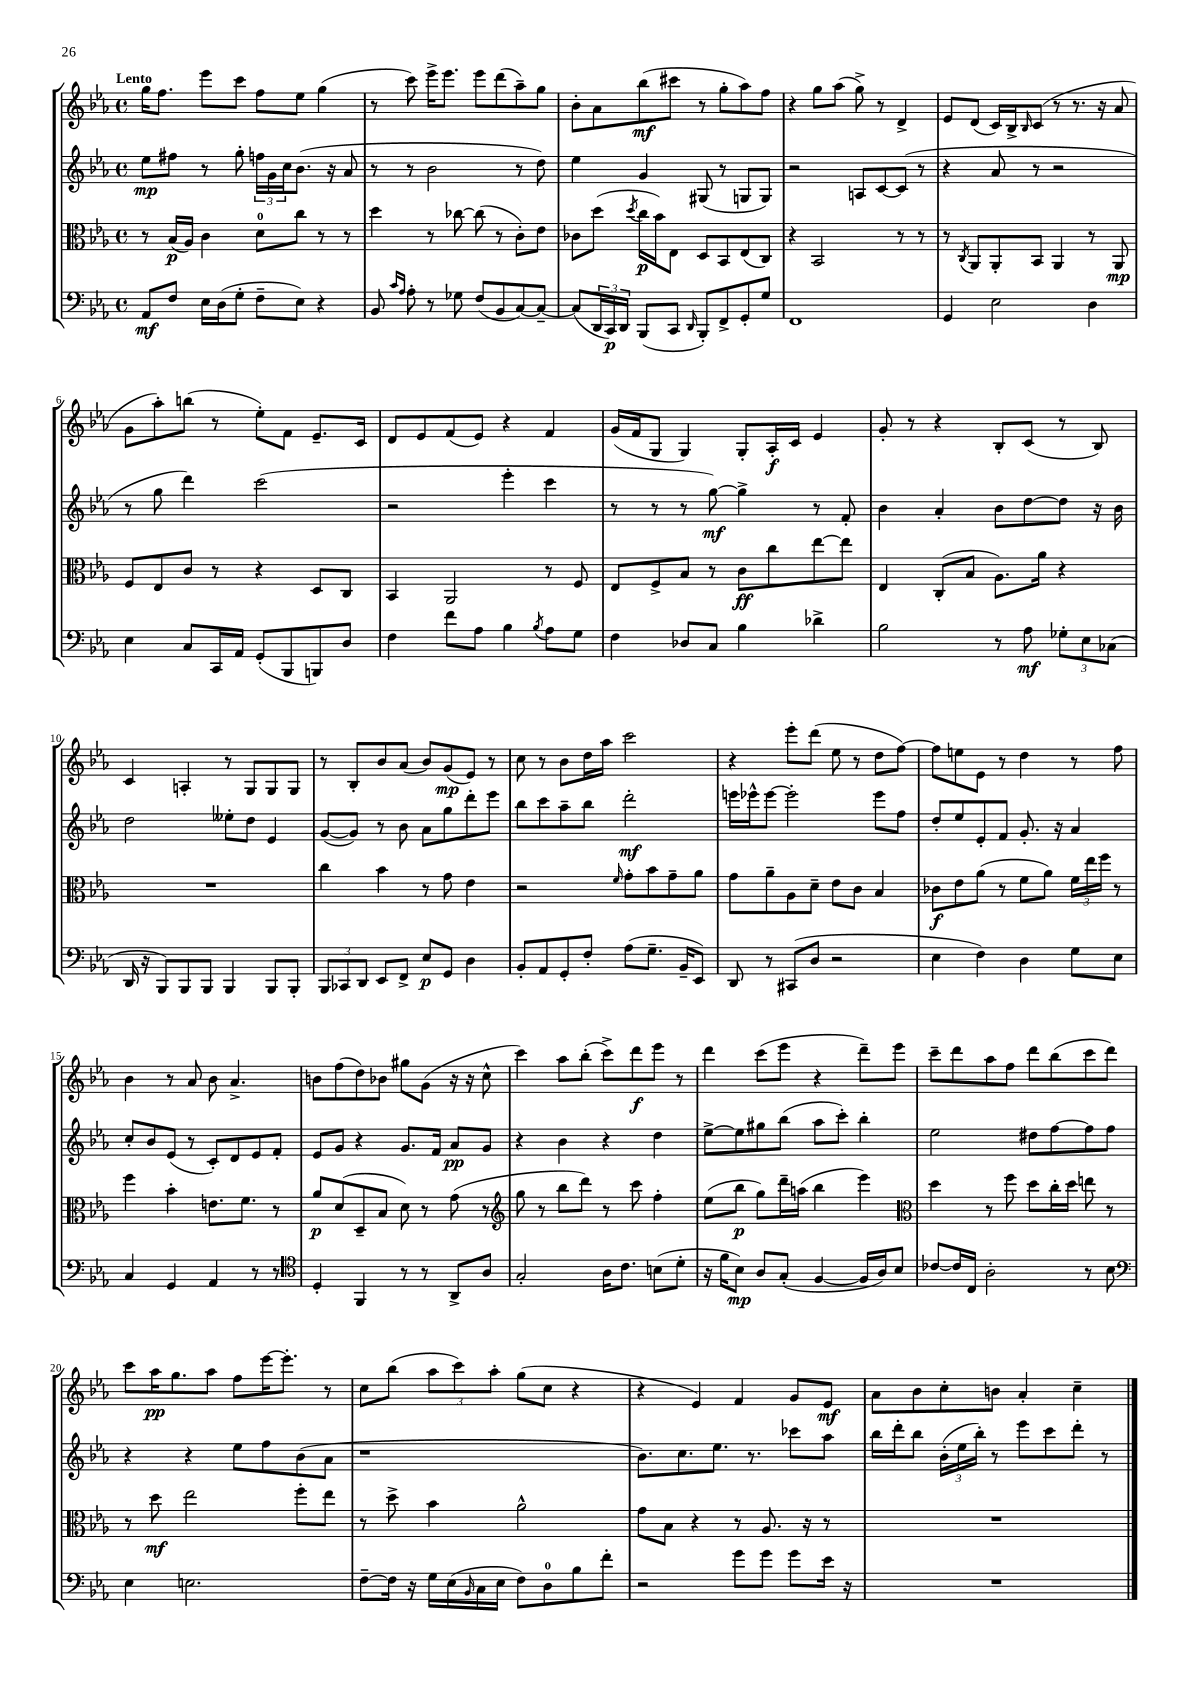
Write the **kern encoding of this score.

**kern	**dynam	**kern	**dynam	**kern	**dynam	**kern	**dynam
*part4	*part4	*part3	*part3	*part2	*part2	*part1	*part1
*staff4	*staff4	*staff3	*staff3	*staff2	*staff2	*staff1	*staff1
*clefF4	*	*clefC3	*	*clefG2	*	*clefG2	*
*k[b-e-a-]	*	*k[b-e-a-]	*	*k[b-e-a-]	*	*k[b-e-a-]	*
*M4/4	*	*M4/4	*	*M4/4	*	*M4/4	*
*met(c)	*	*met(c)	*	*met(c)	*	*met(c)	*
=1	=1	=1	=1	=1	=1	=1	=1
!	!	!	!	!	!	!LO:TX:a:B:t=Lento	!
8AA-/L	mf	8r	.	8ee-\L	mp	16gg\KL	.
.	.	.	.	.	.	8.ff\J	.
8F/J	.	(16B-/LL	p	8ff#X\J	.	.	.
.	.	16A-/JJ)	.	.	.	.	.
16E-\LL	.	4c\	.	8r	.	8eee-\L	.
(16D\J	.	.	.	.	.	.	.
8G'\J	.	.	.	8gg'\	.	8ccc\J	.
8F~\L	.	8d\L	.	24ffn\LL	.	8ff\L	.
.	.	.	.	24g\	.	.	.
.	.	.	.	24cc\J	.	.	.
8E-\J)	.	8cc\J	.	(8.b-\J	.	8ee-\J	.
4r	.	8r	.	.	.	(4gg\	.
.	.	.	.	16r	.	.	.
.	.	8r	.	8a-/	.	.	.
=2	=2	=2	=2	=2	=2	=2	=2
8BB-/	.	4dd\	.	8r	.	8r	.
16qqc/LL	.	.	.	.	.	.	.
16qqA-/JJ	.	.	.	.	.	.	.
8A-'\	.	.	.	8r	.	8ccc\)	.
8r	.	8r	.	2b-\	.	16eee-^\KL	.
.	.	.	.	.	.	8.eee-\J	.
8G-X\	.	[8cc-X\	.	.	.	.	.
(8F/L	.	(8cc-\]	.	.	.	8eee-\L	.
8BB-/	.	8r	.	.	.	(8ddd\	.
[8C/)	.	8c'\L)	.	8r	.	8aa-~\)	.
8C~/J_	.	8e-\J	.	8dd\)	.	8gg\J	.
=3	=3	=3	=3	=3	=3	=3	=3
(8C/L]	.	8c-X\L	.	4ee-\	.	8b-'\L	.
24DD/L	.	(8dd\J	.	.	.	8a-\	.
24CC/)	p	.	.	.	.	.	.
24DD/JJ	.	.	.	.	.	.	.
.	.	8qdd/	.	.	.	.	.
(8BBB-/L	.	16cc\LL	p	4g/	.	(8bb-\	mf
.	.	16b-\J)	.	.	.	.	.
8CC/J	.	8E-\J	.	.	.	8ccc#X\J	.
16qqDD/	.	.	.	.	.	.	.
8BBB-'/L)	.	8D/L	.	(8G#X/	.	8r	.
8FF^/	.	8BB-/	.	8r	.	8gg'\L	.
8GG'/	.	(8E-/	.	8Gn/L	.	8aa-\)	.
8G/J	.	8C/J)	.	8G/J)	.	8ff\J	.
=4	=4	=4	=4	=4	=4	=4	=4
1FF	.	4r	.	2r	.	4r	.
.	.	2BB-/	.	.	.	8gg\L	.
.	.	.	.	.	.	(8aa-\J	.
.	.	.	.	8An/L	.	8gg^\)	.
.	.	.	.	[8c/	.	8r	.
.	.	8r	.	(8c/J]	.	4d^/	.
.	.	8r	.	8r	.	.	.
=5	=5	=5	=5	=5	=5	=5	=5
4GG/	.	8r	.	4r	.	8e-/L	.
.	.	8qC/	.	.	.	.	.
.	.	8AA-/L	.	.	.	(8d/J	.
2E-\	.	8AA-'/	.	8a-/	.	16c/LL)	.
.	.	.	.	.	.	16B-^/J	.
.	.	.	.	.	.	16qqB-/	.
.	.	8BB-/J	.	8r	.	(8c/J	.
.	.	4AA-/	.	2r	.	8r	.
.	.	.	.	.	.	8.r	.
4D\	.	8r	.	.	.	.	.
.	.	.	.	.	.	16r	.
.	.	8AA-/	mp	.	.	8a-/	.
!!LO:LB:g=z
=6	=6	=6	=6	=6	=6	=6	=6
4E-\	.	8F/L	.	8r	.	8g\L	.
.	.	8E-/	.	8gg\	.	8aa-'\)	.
8C/L	.	8c/J	.	4ddd\)	.	(8bbn\J	.
16CC/L	.	8r	.	.	.	8r	.
16AA-/JJ	.	.	.	.	.	.	.
(8GG'/L	.	4r	.	(2ccc\	.	8ee-'\L)	.
8BBB-/	.	.	.	.	.	8f\J	.
8BBBn/)	.	8D/L	.	.	.	8.e-~/L	.
8D/J	.	8C/J	.	.	.	.	.
.	.	.	.	.	.	16c/Jk	.
=7	=7	=7	=7	=7	=7	=7	=7
4F\	.	4BB-/	.	2r	.	8d/L	.
.	.	.	.	.	.	8e-/	.
8f\L	.	2AA-/	.	.	.	(8f/	.
8A-\J	.	.	.	.	.	8e-/J)	.
4B-\	.	.	.	4eee-'\	.	4r	.
8qB-/	.	.	.	.	.	.	.
8A-\L	.	8r	.	4ccc\	.	4f/	.
8G\J	.	8F/	.	.	.	.	.
=8	=8	=8	=8	=8	=8	=8	=8
4F\	.	8E-/L	.	8r	.	(16g/LL	.
.	.	.	.	.	.	16f/J	.
.	.	8F^/	.	8r	.	8G/J	.
8D-X/L	.	8B-/J	.	8r	.	4G/)	.
8C/J	.	8r	.	[8gg\)	mf	.	.
4B-\	.	8c\L	ff	4gg^\]	.	8G'/L	.
.	.	8cc\	.	.	.	16A-'/L	f
.	.	.	.	.	.	16c/JJ	.
4d-X^\	.	[8ee-\	.	8r	.	4e-/	.
.	.	8ee-\J]	.	8f'/	.	.	.
=9	=9	=9	=9	=9	=9	=9	=9
2B-\	.	4E-/	.	4b-\	.	8g'/	.
.	.	.	.	.	.	8r	.
.	.	(8C'/L	.	4a-'/	.	4r	.
.	.	8B-/J	.	.	.	.	.
8r	.	8.A-\L)	.	8b-\L	.	8B-'/L	.
8A-\	mf	.	.	[8dd\	.	(8c/J	.
.	.	16a-\Jk	.	.	.	.	.
12G-X'\L	.	4r	.	8dd\J]	.	8r	.
12E-\	.	.	.	.	.	.	.
.	.	.	.	16r	.	8B-/)	.
(12C-X\J	.	.	.	.	.	.	.
.	.	.	.	16b-\	.	.	.
!!LO:LB:g=z
=10	=10	=10	=10	=10	=10	=10	=10
16DD/	.	1r	.	2dd\	.	4c/	.
16r	.	.	.	.	.	.	.
8BBB-/L)	.	.	.	.	.	.	.
8BBB-/	.	.	.	.	.	4An'/	.
8BBB-/J	.	.	.	.	.	.	.
4BBB-/	.	.	.	8ee--X'\L	.	8r	.
.	.	.	.	8dd\J	.	8G/L	.
8BBB-/L	.	.	.	4e-/	.	8G/	.
8BBB-'/J	.	.	.	.	.	8G/J	.
=11	=11	=11	=11	=11	=11	=11	=11
12BBB-/L	.	4cc\	.	([8g/L	.	8r	.
12CC-X/	.	.	.	.	.	.	.
.	.	.	.	8g/J])	.	8B-'/L	.
12DD/J	.	.	.	.	.	.	.
8EE-/L	.	4b-\	.	8r	.	8b-/	.
8FF^/J	.	.	.	8b-\	.	(8a-/J	.
8E-/L	p	8r	.	8a-\L	.	8b-/L)	.
8GG/J	.	8g\	.	8gg\	.	(8g/	mp
4D\	.	4e-\	.	8ddd'\	.	8e-/J)	.
.	.	.	.	8eee-\J	.	8r	.
=12	=12	=12	=12	=12	=12	=12	=12
8BB-'/L	.	2r	.	8bb-\L	.	8cc\	.
8AA-/	.	.	.	8ccc\	.	8r	.
8GG'/	.	.	.	8aa-~\	.	8b-\L	.
8F'/J	.	.	.	8bb-\J	.	16dd\L	.
.	.	.	.	.	.	16aa-\JJ	.
.	.	16qqf/	.	.	.	.	.
(8A-\L	.	8g'\L	.	2ddd'\	mf	2ccc\	.
8.G~\J	.	8b-\	.	.	.	.	.
.	.	8g~\	.	.	.	.	.
16BB-~/KL	.	.	.	.	.	.	.
8EE-/J)	.	8a-\J	.	.	.	.	.
=13	=13	=13	=13	=13	=13	=13	=13
8DD/	.	8g\L	.	16eeen\LL	.	4r	.
.	.	.	.	16eee-X^^\J	.	.	.
8r	.	8a-~\	.	[8eee-\J	.	.	.
(8CC#X/L	.	8A-\	.	2eee-'\]	.	8eee-'\L	.
8D/J	.	8d~\J	.	.	.	(8ddd\J	.
2r	.	8e-\L	.	.	.	8ee-\	.
.	.	8c\J	.	.	.	8r	.
.	.	4B-/	.	8eee-\L	.	8dd\L	.
.	.	.	.	8ff\J	.	[8ff\J)	.
=14	=14	=14	=14	=14	=14	=14	=14
4E-\	.	8c-X\L	f	8dd'/L	.	8ff\L]	.
.	.	8e-\	.	8ee-/	.	8een\	.
4F\)	.	(8a-\J	.	8e-'/	.	8e-\J	.
.	.	8r	.	8f/J	.	8r	.
4D\	.	8f\L	.	8.g'/	.	4dd\	.
.	.	8a-\J)	.	.	.	.	.
.	.	.	.	16r	.	.	.
8G\L	.	24f\LL	.	4a-/	.	8r	.
.	.	24ee-\	.	.	.	.	.
.	.	24ff\JJ	.	.	.	.	.
8E-\J	.	8r	.	.	.	8ff\	.
!!LO:LB:g=z
=15	=15	=15	=15	=15	=15	=15	=15
4C/	.	4ff\	.	8cc'/L	.	4b-\	.
.	.	.	.	8b-/	.	.	.
4GG/	.	4b-'\	.	(8e-/J	.	8r	.
.	.	.	.	8r	.	8a-/	.
4AA-/	.	8.en\L	.	8c'/L)	.	8b-\	.
.	.	.	.	8d/	.	4.a-^/	.
.	.	8.f\J	.	.	.	.	.
8r	.	.	.	8e-/	.	.	.
8r	.	8r	.	8f'/J	.	.	.
=16	=16	=16	=16	=16	=16	=16	=16
*clefC4	*	*	*	*	*	*	*
4D'/	.	8a-/L	p	8e-/L	.	8bn\L	.
.	.	(8d/	.	8g/J	.	(8ff\	.
4FF/	.	8D~/	.	4r	.	8dd\)	.
.	.	8B-/J	.	.	.	8b-X\J	.
8r	.	8d\)	.	8.g/L	.	8gg#X\L	.
8r	.	8r	.	.	.	(8g\J	.
.	.	.	.	16f/Jk	.	.	.
8AA-^/L	.	(8g\	.	8a-/L	pp	16r	.
.	.	.	.	.	.	16r	.
8A-/J	.	8r	.	8g/J	.	8cc^^\	.
=17	=17	=17	=17	=17	=17	=17	=17
*	*	*clefG2	*	*	*	*	*
2G'/	.	8gg\	.	4r	.	4ccc\)	.
.	.	8r	.	.	.	.	.
.	.	8bb-\L	.	4b-\	.	8aa-\L	.
.	.	8ddd\J)	.	.	.	(8bb-'\J	.
16A-\KL	.	8r	.	4r	.	8ccc^\L)	.
8.c\J	.	.	.	.	.	.	.
.	.	8ccc\	.	.	.	8ddd\	f
(8Bn\L	.	4ff'\	.	4dd\	.	8eee-\J	.
8d'\J	.	.	.	.	.	8r	.
=18	=18	=18	=18	=18	=18	=18	=18
16r	.	(8ee-\L	.	[8ee-^\L	.	4ddd\	.
16f\KL	.	.	.	.	.	.	.
8B-\J)	mp	8bb-\J	p	8ee-\]	.	.	.
8A-/L	.	8gg\L)	.	8gg#X\	.	(8ccc\L	.
(8G'/J	.	16ddd~\L	.	(8bb-\J	.	8eee-\J	.
.	.	(16aan\JJ	.	.	.	.	.
[4F/	.	4bb-\	.	8aa-\L	.	4r	.
.	.	.	.	8ccc'\J)	.	.	.
16F/LL]	.	4eee-\)	.	4bb-'\	.	8ddd~\L)	.
16A-/J)	.	.	.	.	.	.	.
8B-/J	.	.	.	.	.	8eee-\J	.
=19	=19	=19	=19	=19	=19	=19	=19
*	*	*clefC3	*	*	*	*	*
[8c-X/L	.	4dd\	.	2ee-\	.	8ccc~\L	.
16c-/L]	.	.	.	.	.	8ddd\	.
16C/JJ	.	.	.	.	.	.	.
2A-'\	.	8r	.	.	.	8aa-\	.
.	.	8ff\	.	.	.	8ff\J	.
.	.	8dd\L	.	8dd#X\L	.	8ddd\L	.
.	.	16cc'\L	.	[8ff\	.	(8bb-\	.
.	.	16dd\JJ	.	.	.	.	.
8r	.	8een\	.	8ff\]	.	8ccc\	.
8B-\	.	8r	.	8ff\J	.	8ddd\J)	.
!!LO:LB:g=z
=20	=20	=20	=20	=20	=20	=20	=20
*clefF4	*	*	*	*	*	*	*
4E-\	.	8r	.	4r	.	8ccc\L	.
.	.	8dd\	mf	.	.	16aa-\K	pp
.	.	.	.	.	.	8.gg\	.
2.En\	.	2ee-\	.	4r	.	.	.
.	.	.	.	.	.	8aa-\J	.
.	.	.	.	8ee-\L	.	8ff\L	.
.	.	.	.	8ff\	.	[16eee-\K	.
.	.	.	.	.	.	8.eee-'\J]	.
.	.	8ff'\L	.	(8b-\	.	.	.
.	.	8ee-\J	.	8a-\J	.	8r	.
=21	=21	=21	=21	=21	=21	=21	=21
[8F~\L	.	8r	.	1r	.	8cc\L	.
16F\Jk]	.	8dd^\	.	.	.	(8bb-\J	.
16r	.	.	.	.	.	.	.
16G\LL	.	4b-\	.	.	.	12aa-\L	.
(16E-\	.	.	.	.	.	.	.
.	.	.	.	.	.	12ccc\)	.
16qqBB-/	.	.	.	.	.	.	.
16C\	.	.	.	.	.	.	.
.	.	.	.	.	.	12aa-'\J	.
16E-\JJ	.	.	.	.	.	.	.
8F\L)	.	2a-^^\	.	.	.	(8gg\L	.
8D\	.	.	.	.	.	8cc\J	.
8B-\	.	.	.	.	.	4r	.
8f'\J	.	.	.	.	.	.	.
=22	=22	=22	=22	=22	=22	=22	=22
2r	.	8g\L	.	8.b-\L)	.	4r	.
.	.	8B-\J	.	.	.	.	.
.	.	.	.	8.cc\	.	.	.
.	.	4r	.	.	.	4e-/)	.
.	.	.	.	8.ee-\J	.	.	.
8g\L	.	8r	.	.	.	4f/	.
.	.	.	.	8.r	.	.	.
8g\J	.	8.A-/	.	.	.	.	.
8g\L	.	.	.	8ccc-X\L	.	8g/L	.
.	.	16r	.	.	.	.	.
16e-\Jk	.	8r	.	8aa-\J	.	8e-/J	mf
16r	.	.	.	.	.	.	.
=23	=23	=23	=23	=23	=23	=23	=23
1r	.	1r	.	16bb-\LL	.	8a-\L	.
.	.	.	.	16ddd'\J	.	.	.
.	.	.	.	8bb-\J	.	8b-\	.
.	.	.	.	(24b-'\LL	.	8cc'\	.
.	.	.	.	24ee-\	.	.	.
.	.	.	.	24bb-'\JJ)	.	.	.
.	.	.	.	8r	.	8bn\J	.
.	.	.	.	8eee-\L	.	4a-'/	.
.	.	.	.	8ccc\	.	.	.
.	.	.	.	8ddd'\J	.	4cc~\	.
.	.	.	.	8r	.	.	.
==	==	==	==	==	==	==	==
*-	*-	*-	*-	*-	*-	*-	*-
